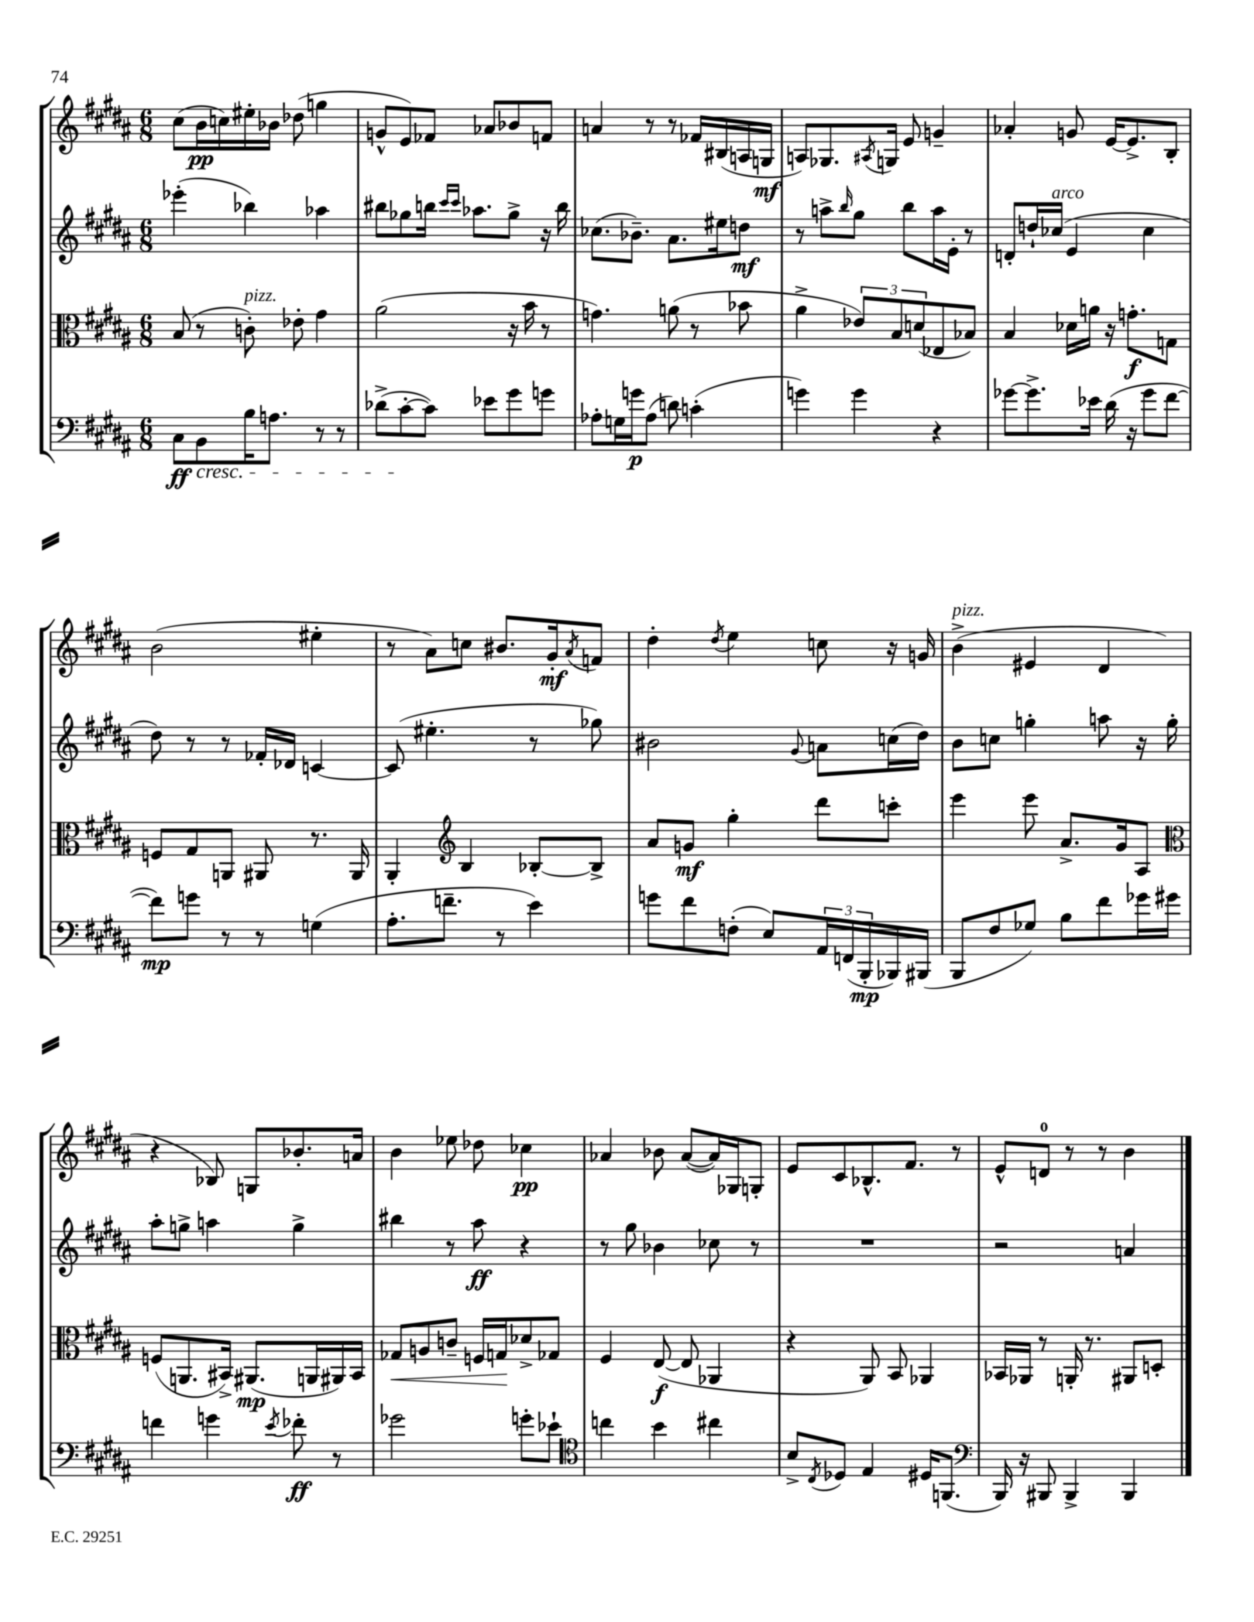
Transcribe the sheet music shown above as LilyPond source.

<<
\new StaffGroup <<
\new Staff = "s0" {
    \clef treble \key b \major \numericTimeSignature \time 6/8
    cis''8( b'16\pp c''16) eis''16-. bes'16 des''8( g''4 |
    g'8-^ e'8) fes'8 aes'8 bes'8 f'8 |
    a'4 r8 r8 fes'16 bis16( a16 g16\mf |
    a8) ges8. \acciaccatura { ais8 } g16 e'8 g'4-- |
    aes'4-. g'8 e'16~ e'8.-> b8-. |
    b'2( eis''4-. |
    r8 ais'8) c''8 bis'8. gis'16-.\mf \acciaccatura { ais'8 } f'8 |
    dis''4-. \acciaccatura { dis''8 } e''4 c''8 r16 g'16 |
    b'4->^\markup { \italic "pizz." }( eis'4 dis'4 |
    r4 bes8) g8 bes'8.-. a'16 |
    b'4 ees''8 des''8 ces''4\pp |
    aes'4 bes'8 aes'8~( aes'16) ges16 g8-. |
    e'8 cis'8 bes8.-^ fis'8. r8 |
    e'8-^ d'8-0 r8 r8 b'4 \bar "|." |
}
\new Staff = "s1" {
    \clef treble \key b \major \numericTimeSignature \time 6/8
    ees'''4-.( bes''4) aes''4 |
    bis''8 ges''8 b''16 \grace { cis'''16 cis'''16 } aes''8. ges''8-> r16 b''16 |
    ces''8.( bes'8.--) ais'8. eis''16 d''8\mf |
    r8 a''8-> \grace { b''16 } gis''8 b''8 a''16 e'16-. r8 |
    d'8-. d''16-! ces''16^\markup { \italic "arco" }( e'4 ces''4 |
    dis''8) r8 r8 fes'16-. des'16 c'4~ |
    c'8( eis''4.-. r8 ges''8) |
    bis'2 \appoggiatura { gis'8 } a'8 c''16( dis''16) |
    b'8 c''8 g''4-. a''8 r16 g''16-. |
    ais''8-. g''8-> a''4 g''4-> |
    bis''4 r8 ais''8\ff r4 |
    r8 gis''8 bes'4 ces''8 r8 |
    R2. |
    r2 a'4 \bar "|." |
}
\new Staff = "s2" {
    \clef alto \key b \major \numericTimeSignature \time 6/8
    b8( r8 c'8-.^\markup { \italic "pizz." }) ees'8-. gis'4 |
    ais'2( r16 b'16 r8 |
    g'4.) a'8( r8 bes'8 |
    ais'4-> \tuplet 3/2 { ees'8) b8 d'8( } ees8 bes8) |
    b4 des'16 a'16 r16 g'8.-.\f g8 |
    f8 gis8 a,8 ais,8 r8. ais,16 |
    ais,4-. \clef treble b4 bes8~-. bes8-> |
    ais'8 g'8\mf gis''4-. dis'''8 c'''8-. |
    e'''4 e'''8 ais'8.-> gis'16 ais8 |
    \clef alto f8( a,8. bis,16->) ais,8.\mp( a,16 ais,16) bis,16 |
    ges8\< a8 c'8-- f16 g16\! des'8-> ges8 |
    fis4 e8~\f( e8 aes,4 |
    r4 ais,8) b,8 aes,4 |
    bes,16 aes,16 r8 a,16-. r8. ais,8 d8-. \bar "|." |
}
\new Staff = "s3" {
    \clef bass \key b \major \numericTimeSignature \time 6/8
    cis8\ff b,8\cresc b16 a8. r8 r8 |
    des'8->( cis'8~-.\! cis'8) ees'8 gis'8 g'8 |
    aes8-. g16 g'16\p aes8( d'8) c'4-.( |
    g'4) g'4 r4 |
    ges'8~ ges'8.-> ees'16 dis'16( r16 ges'8 fis'8~ |
    fis'8\mp) g'8 r8 r8 g4( |
    ais8.-. f'8.-- r8 e'4) |
    g'8 fis'8 f8-.( e8) \tuplet 3/2 { ais,16 f,16( b,,16-.\mp } bes,,16) bis,,16( |
    b,,8 fis8 ges8) b8 fis'8 ges'16 gis'16 |
    f'4 g'4 \acciaccatura { e'8 } fes'8-.\ff r8 |
    ges'2 g'8-. ees'8-! |
    \clef tenor c''4 b'4 cis''4 |
    b8-> \acciaccatura { cis8 } des8 e4 dis16 f,8.( |
    \clef bass b,,16) r16 bis,,8 bis,,4-> bis,,4 \bar "|." |
}
>>
>>
\layout { \context { \Score \remove "Bar_number_engraver" } }
